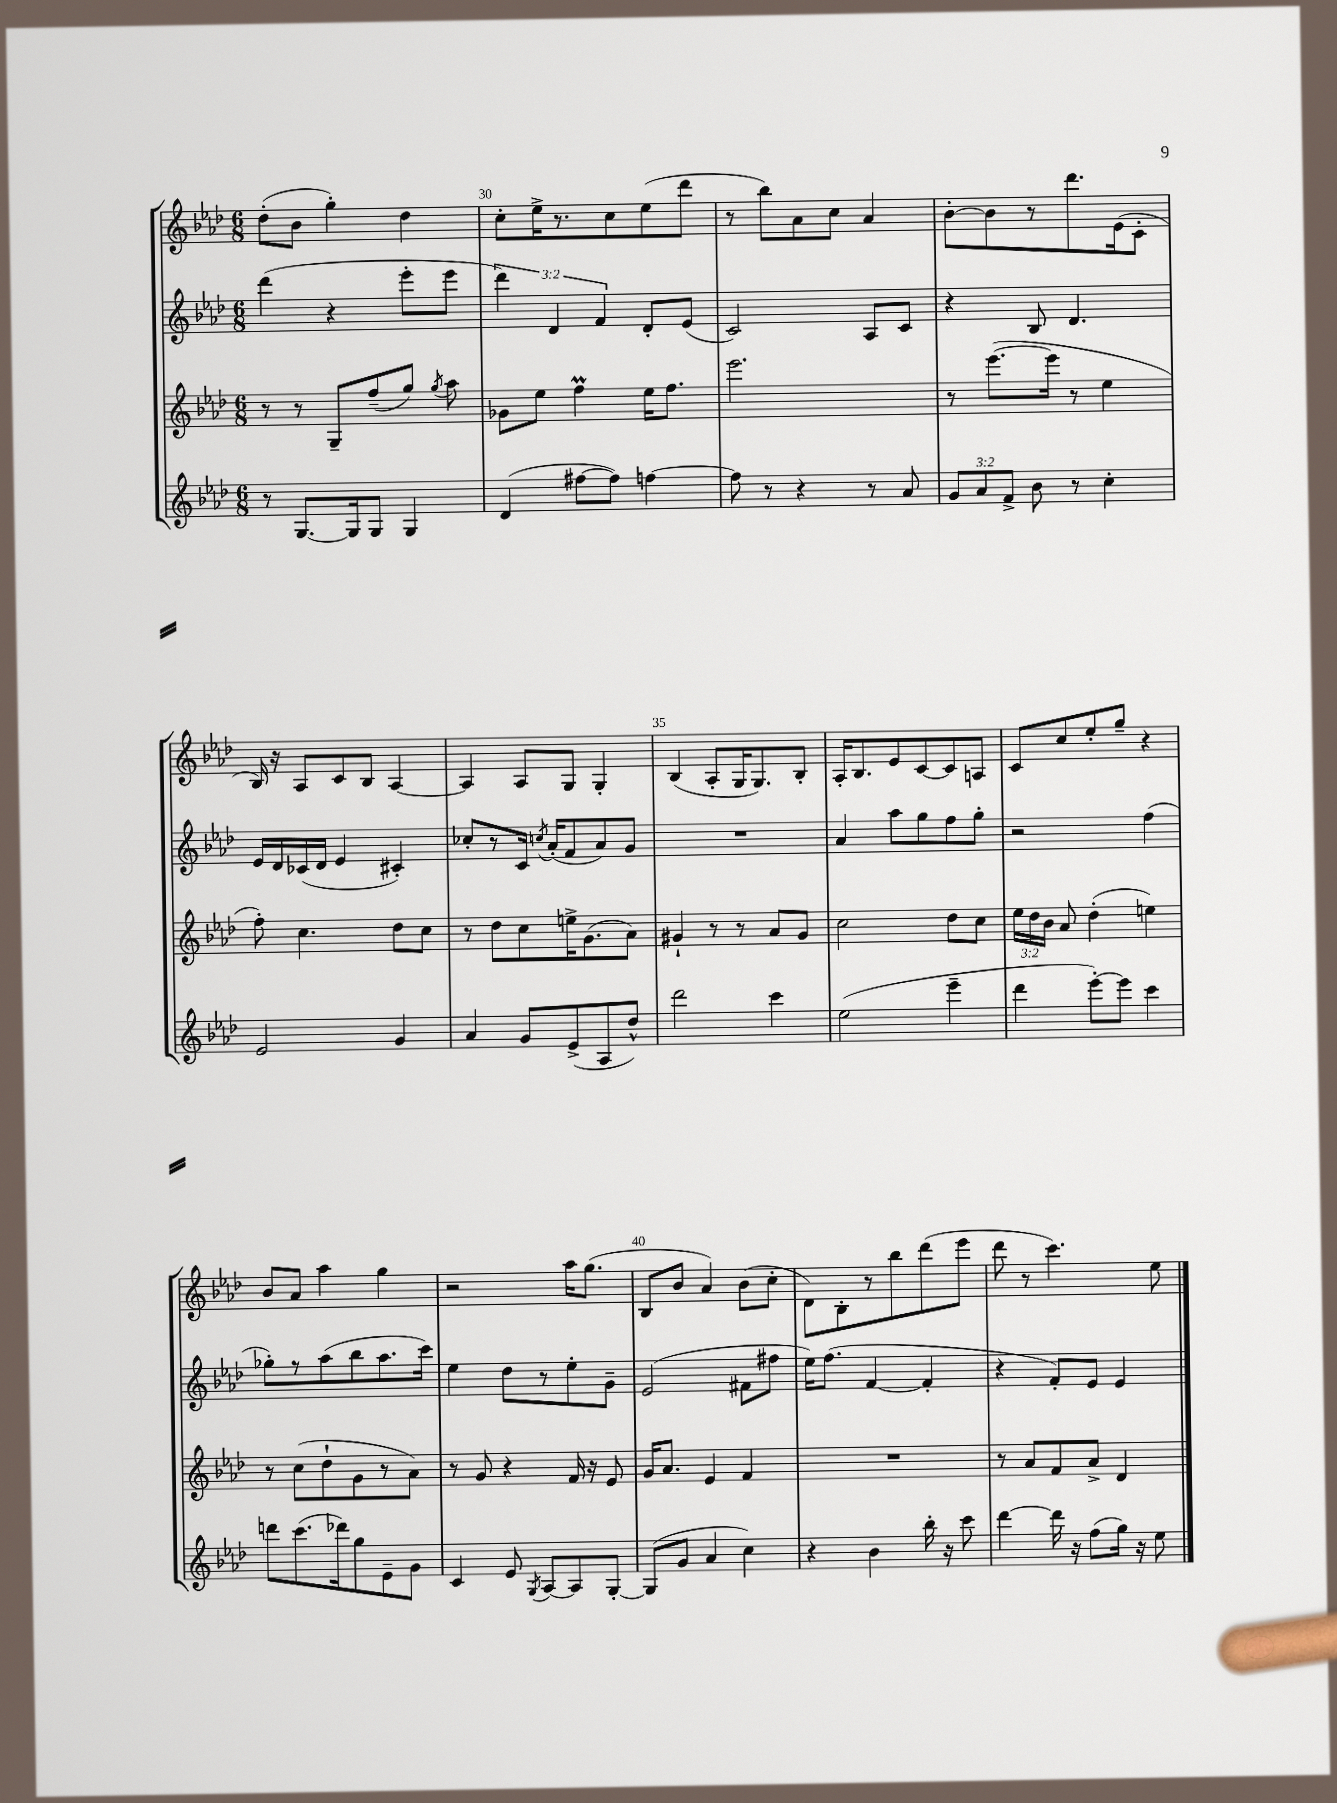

**kern	**kern	**kern	**kern
*part4	*part3	*part2	*part1
*staff4	*staff3	*staff2	*staff1
*clefG2	*clefG2	*clefG2	*clefG2
*k[b-e-a-d-]	*k[b-e-a-d-]	*k[b-e-a-d-]	*k[b-e-a-d-]
*M6/8	*M6/8	*M6/8	*M6/8
=29	=29	=29	=29
8r	8r	(4ddd-\	(8dd-'\L
[8.G/L	8r	.	8b-\J
.	8G~/L	4r	4gg'\)
16G/k]	.	.	.
8G/J	(8ff~/	.	.
4G/	8gg/J)	8eee-'\L	4dd-\
.	8qgg/	.	.
.	8aa-\	8eee-\J	.
=30	=30	=30	=30
(4d-/	8g-X\L	6ddd-\)	8cc'\L
.	8ee-\J	.	16ee-^\K
.	.	6d-/	.
.	.	.	8.r
[8ff#X\L	4ffM\	.	.
.	.	6f/	.
8ff#\J])	.	.	8cc\
[4ffn\	16ee-\KL	8d-'/L	(8ee-\
.	8.ff\J	.	.
.	.	(8e-/J	8ddd-\J
=31	=31	=31	=31
8ff\]	2.eee-\	2c/)	8r
8r	.	.	8bb-\L)
4r	.	.	8a-\
.	.	.	8cc\J
8r	.	8A-/L	4a-/
8a-/	.	8c/J	.
=32	=32	=32	=32
12g/L	8r	4r	[8b-'\L
12a-/	.	.	.
.	([8.eee-\L	.	8b-\]
12f^/J	.	.	.
8b-\	.	8B-/	8r
.	16eee-\Jk]	.	.
8r	8r	4.d-/	8.ddd-\
4cc'\	4ee-\	.	.
.	.	.	(16e-\k
.	.	.	8c'\J
!!LO:LB:g=z
=33	=33	=33	=33
2e-/	8ff'\)	16e-/LL	16B-/)
.	.	16d-/	16r
.	4.cc\	(16c-X/	8A-/L
.	.	16d-/JJ	.
.	.	4e-/	8c/
.	.	.	8B-/J
4g/	8dd-\L	4c#X'/)	[4A-/
.	8cc\J	.	.
=34	=34	=34	=34
4a-/	8r	8cc-X'/L	4A-/]
.	8dd-\L	8r	.
8g/L	8cc\	16c/Jk	8A-/L
.	.	8qccn/	.
.	.	(16a-'/KL	.
(8e-^/	16een^\K	8f/	8G/J
.	(8.g\	.	.
8A-/	.	8a-/)	4G'/
8dd-^^/J)	8a-\J)	8g/J	.
=35	=35	=35	=35
2ddd-\	4g#X`/	2.r	(4B-/
.	8r	.	8A-'/L
.	8r	.	16G/K
.	.	.	8.G/)
4ccc\	8a-/L	.	.
.	8g#/J	.	8B-'/J
=36	=36	=36	=36
(2ee-\	2cc\	4a-/	16A-'/KL
.	.	.	8.B-/
.	.	8aa-\L	8e-/
.	.	8gg\	[8c/
4eee-~\	8dd-\L	8ff\	8c/]
.	8cc\J	8gg'\J	8An/J
=37	=37	=37	=37
4ddd-\	24ee-\LL	2r	8c/L
.	24dd-\	.	.
.	24b-\JJ	.	.
.	8a-/	.	8cc/
[8eee-'\L)	(4dd-'\	.	8ee-'/
8eee-\J]	.	.	8gg~/J
4ccc\	4een\)	(4ff\	4r
!!LO:LB:g=z
=38	=38	=38	=38
8dddn\L	8r	8gg-X'\L)	8b-/L
(8.ccc\	(8cc\L	8r	8a-/J
.	8dd-`\	(8aa-\	4aa-\
16ddd-X\k)	.	.	.
8gg\	8g\	8bb-\	.
8e-~\	8r	8.aa-\	4gg\
8g\J	8a-\J)	.	.
.	.	16ccc\Jk)	.
=39	=39	=39	=39
4c/	8r	4ee-\	2r
.	8g/	.	.
8e-/	4r	8dd-\L	.
8qG/	.	.	.
[8A-/L	.	8r	.
8A-/]	16f/	8ee-'\	16aa-\KL
.	16r	.	(8.gg\J
[8G'/J	8e-/	8g~\J	.
=40	=40	=40	=40
(8G/L]	16g/KL	(2e-/	8B-/L
.	8.a-/J	.	.
8g/J	.	.	8b-/J
4a-/	4e-/	.	4a-/)
4cc\)	4f/	8f#X\L	(8b-\L
.	.	8ff#X\J	8cc'\J
=41	=41	=41	=41
4r	2.r	16ee-\KL)	8d-\L)
.	.	(8.ff\J	.
.	.	.	8B-'\
4b-\	.	[4f/	8r
.	.	.	8bb-\
16bb-'\	.	4f'/]	(8ddd-\
16r	.	.	.
8ccc\	.	.	8eee-\J
=42	=42	=42	=42
[4ddd-\	8r	4r	8ddd-\
.	8a-/L	.	8r
16ddd-\]	8f/	8f'/L)	4.ccc\)
16r	.	.	.
(8ff\L	8a-^/J	8e-/J	.
16gg\Jk)	4d-/	4e-/	.
16r	.	.	.
8ee-\	.	.	8ee-\
==	==	==	==
*-	*-	*-	*-
